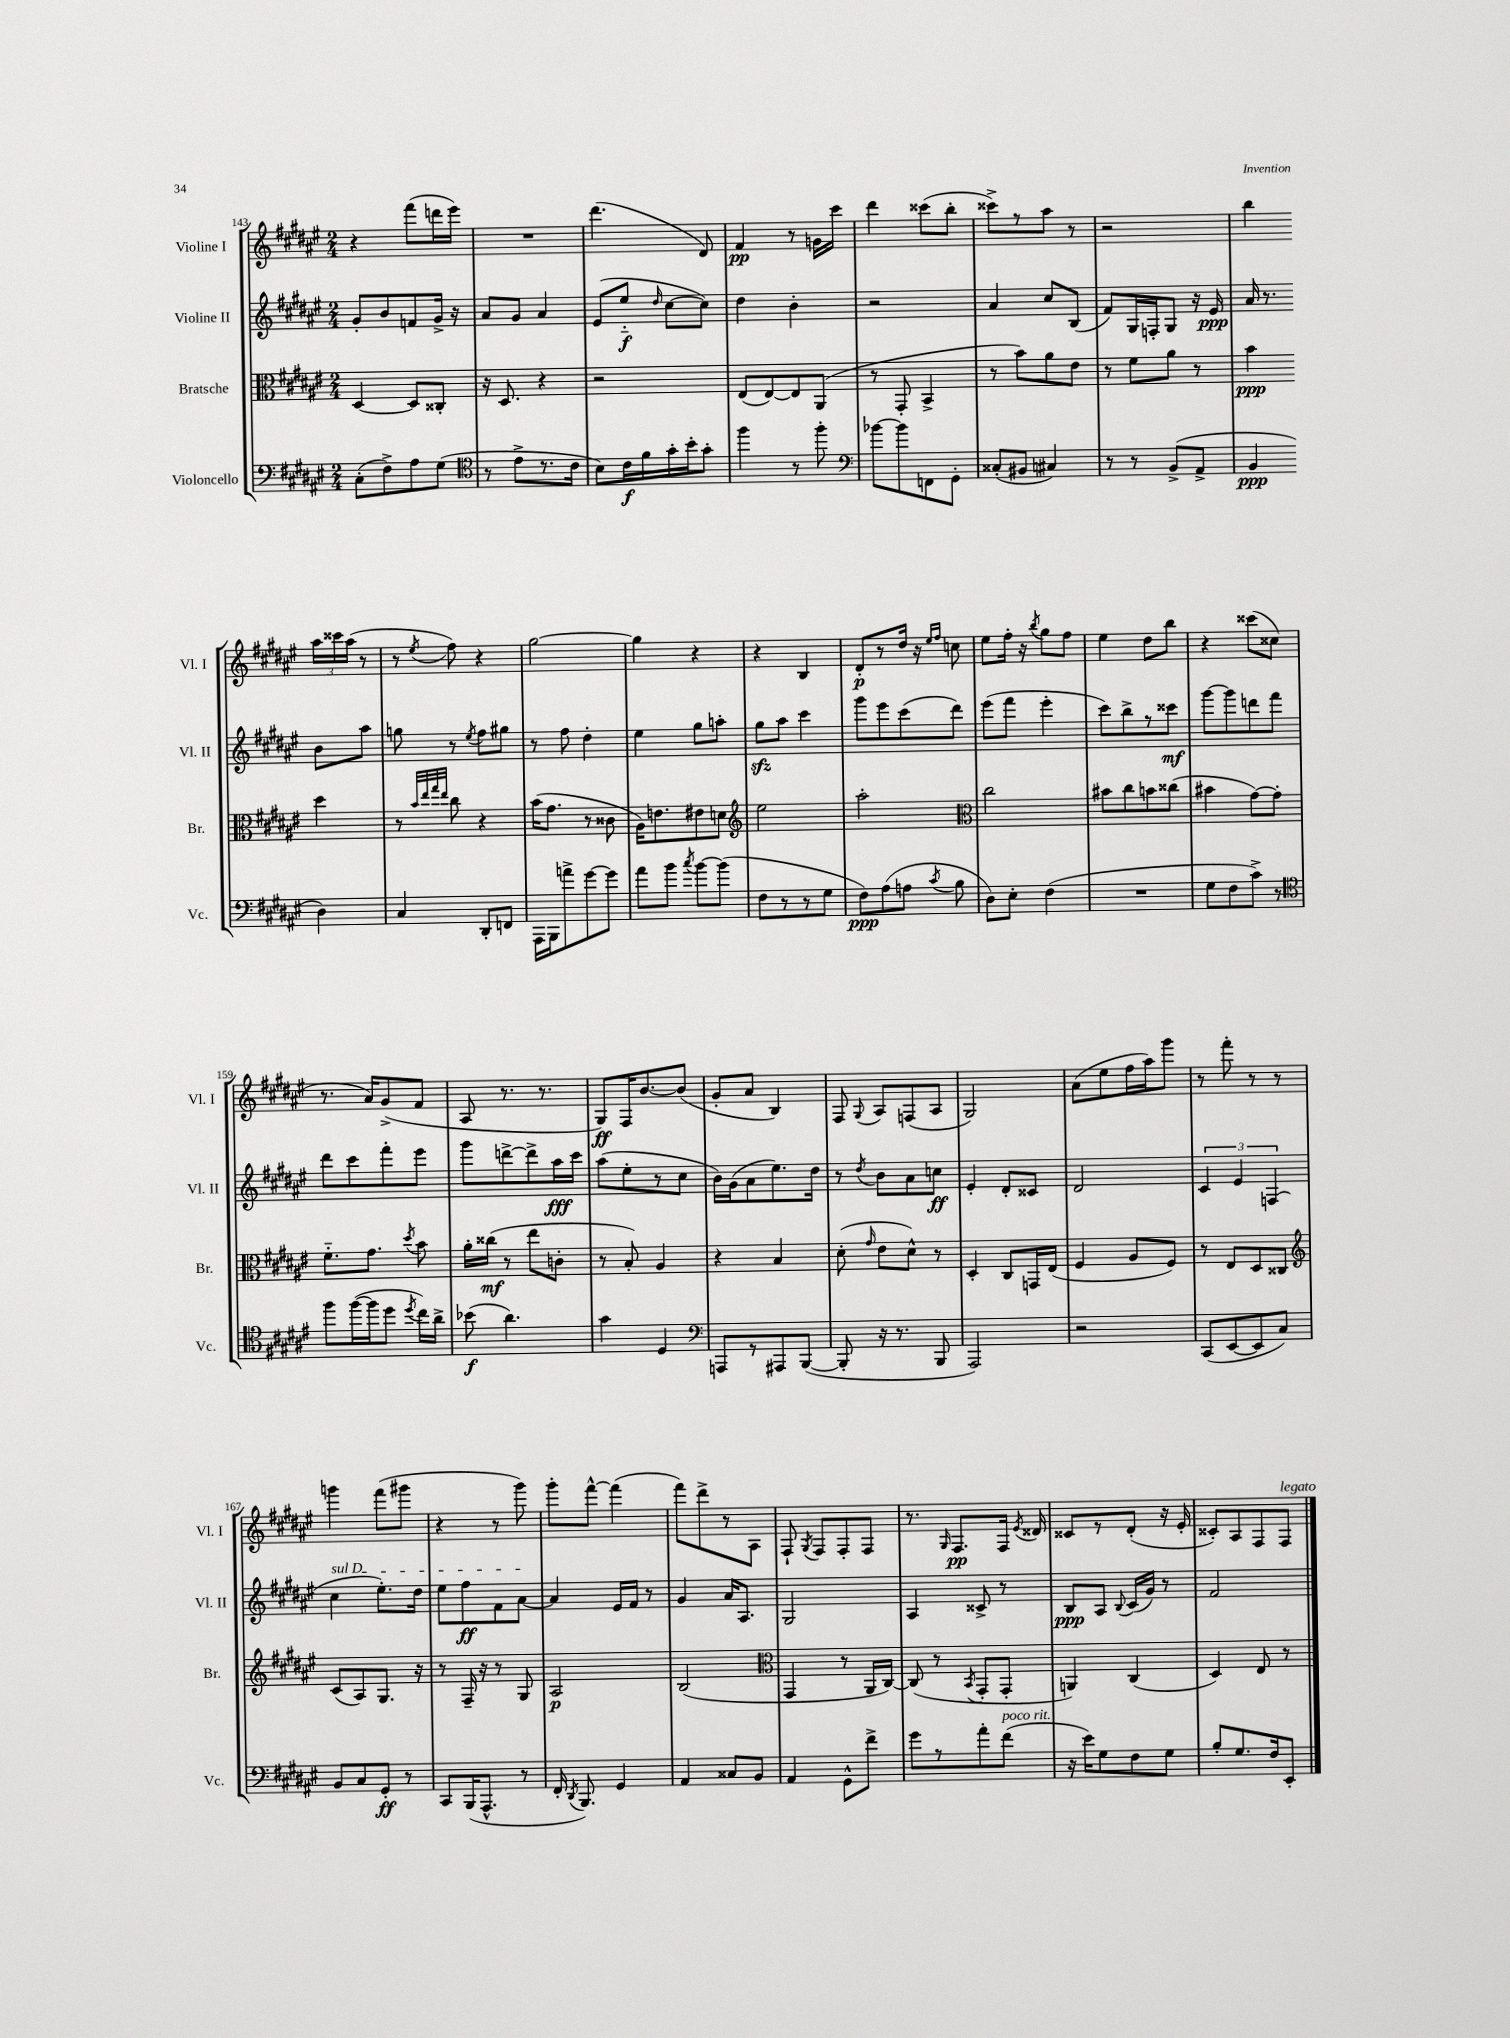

**kern	**kern	**kern	**kern
*staff4	*staff3	*staff2	*staff1
*clefF4	*clefC3	*clefG2	*clefG2
*k[f#c#g#d#a#e#]	*k[f#c#g#d#a#e#]	*k[f#c#g#d#a#e#]	*k[f#c#g#d#a#e#]
*M2/4	*M2/4	*M2/4	*M2/4
(8C#'\L	[4D#/	8g#'/L	4r
8F#^\)	.	8b/	.
8A#\	8D#/]L	8f/	(8fff#\L
(8G#\J	8C##'/J	16g#^/Jk	16ddd\L
.	.	16r	16eee#\JJ)
=	=	=	=
*clefC4	*	*	*
8r	16r	8a#/L	2r
.	8.D#/	.	.
8e#^\L	.	8g#/J	.
8.r	4r	4a#/	.
16c#\Jk	.	.	.
=	=	=	=
8B\L)	2r	(8e#/L	(4.ddd#\
16c#\L	.	8ee#'~/J	.
16f#\	.	.	.
.	.	16qqdd#/	.
16g#'\	.	[8cc#\L	.
16b'\J	.	.	.
8g#'\J	.	8cc#\]J)	8d#/)
=	=	=	=
4ff#\	(8E#/L	4dd#\	4f#/
.	[8E#/)	.	.
8r	8E#/]	4b'\	8r
8ff#'\	(8AA#/J	.	16g\LL
.	.	.	16ccc#\JJ
=	=	=	=
*clefF4	*	*	*
[8b-\L	8r	2r	4ddd#\
8b-\]	8GG#'/	.	.
8FF\	4BB^/	.	(8ccc##\L
8GG#'\J	.	.	8bb'\J
=	=	=	=
(8C##'/L	8r	4a#/	8ccc##^\L)
8BB#/J	8b\L)	.	8r
4C#/)	8a#\	8cc#/L	8aa#\J
.	8e#\J	(8B/J	8r
=	=	=	=
8r	8r	8f#/L)	2r
8r	8f#\L	16G#/L	.
.	.	16F'/J	.
(8BB^/L	8a#\J	8G#/J	.
8AA#^/J	8r	16r	.
.	.	16e#/	.
=	=	=	=
4BB/	4b\	16a#/	4bb\
.	.	8.r	.
4D#\)	4dd#\	8b\L	24aa#\LL
.	.	.	24ccc##\
.	.	.	(24aa#\JJ
.	.	8aa#\J	8r
=	=	=	=
4C#/	8r	8gg\	8r
.	32qqb/LLL	.	.
.	32qqee#/	.	.
.	32qqgg#/	.	.
.	32qqee#/JJJ	.	8qee#/
.	8cc#\	8r	8ff#\)
.	.	8qee#/	.
8DD#'/L	4r	8ff#\L	4r
8FF/J	.	8gg#\J	.
=	=	=	=
16AAA#\LL	(16b\LK	8r	[2gg#\
16BBB\J	8.g#\J	.	.
8a^\	.	8ff#\	.
[8g#\	8r	4dd#'\	.
8g#\]J	8c##\	.	.
=	=	=	=
8a#\L	16A#\LK)	4ee#\	4gg#\]
.	8.e\	.	.
8b\J	.	.	.
8qcc#/	.	.	.
[8b\L	8e#\	8gg#\L	4r
(8b\]J	8d\J	8aa'\J	.
=	=	=	=
*	*clefG2	*	*
8F#\L	2ee#\	8gg#\L	4r
8r	.	8aa#\J	.
8r	.	4ccc#\	4B/
8G#\J	.	.	.
=	=	=	=
8F#\L)	2aa#'\	8ggg#\L	8d#'/L
(8A#\	.	8eee#\	8r
8A\J	.	(8ccc#\	16dd#/Jk
.	.	.	16r
.	.	.	16qqee#/LL
8qc#/	.	.	16qqff#/JJ
8B\	.	8ddd#\J)	8cc\
=	=	=	=
*	*clefC3	*	*
8D#\L)	2cc#\	(8eee#\L	8ee#\L
8E#'\J	.	8fff#\J	16ff#'\Jk
.	.	.	16r
.	.	.	8qbb/
(4F#\	.	4eee#'\	8gg#\L
.	.	.	8ff#\J
=	=	=	=
2r	8b#\L	8ccc#\L)	4ee#\
.	8cc#\	8bb^\	.
.	8b\	8r	8dd#\L
.	(8cc##\J	8ccc##\J	8bb\J
=	=	=	=
8G#\L	4b#\	[8ggg#\L	4r
8F#\	.	8ggg#\]	.
8c#^\J)	[8g#\L)	8ddd\	(8ccc##\L
8r	8g#'\]J	8fff#\J	8cc##\J
=	=	=	=
*clefC4	*	*	*
8ff#\L	8.f#'~\L	8ddd#\L	8.r
([16ff#\L	.	8ccc#\	.
16ff#\]J	8.g#\J	.	16a#/LK)
8dd#\J	.	8fff#'\	(8g#^/
8qdd#/	8qdd#/	.	.
16cc#\LL)	8b\	8eee#\J	8f#/J
16a#^\JJ	.	.	.
=	=	=	=
(8b-\	16a#'\LL	8ggg#\L	8A#/
.	(16cc##\JJ	.	.
4.a#\)	8r	[8ddd^\	8.r
.	8ee#\L	8ddd^\]	.
.	.	.	8.r
.	8c'\J	16aa#\L	.
.	.	16ccc#\JJ	.
=	=	=	=
4g#\	8r	(8aa#\L	8G#/L)
.	8B'/)	8ee#'\	16F#/K
.	.	.	[8.b/
4D#/	4A#/	8r	.
.	.	8cc#\J	(8b/]J
=	=	=	=
*clefF4	*	*	*
8AAA/L	4r	16b\LL)	8g#'/L
.	.	(16g#\J	.
8r	.	8a#\	8a#/J
8AAA#/	4B/	8.ee#\)	4B/)
([8BBB/J	.	.	.
.	.	16dd#\Jk	.
=	=	=	=
8BBB'/]	(8d#'\	8r	8F#/
.	16qqg#/	8qdd#/	8qqG#/
16r	8e#\L	8b\L	8A#/L
8.r	.	.	.
.	8d#^^\J)	8a#\	(8F/
8BBB/	8r	8cc\J	8A#/J
=	=	=	=
2AAA#/)	4D#'/	4e#'/	2G#/)
.	8C#/L	8d#'/L	.
.	16GG/L	8c##/J	.
.	(16E#/JJ	.	.
=	=	=	=
2r	4F#/	2d#/	(8a#\L
.	.	.	8ee#\
.	8A#/L	.	16ff#\L
.	.	.	16aa#\J)
.	8F#/J)	.	8ggg#\J
=	=	=	=
(8CC#/L	8r	6c#/	8r
[8EE#/	8E#/L	.	8fff#'\
.	.	6e#/	.
8EE#/]	8D#/	.	8r
.	.	(6F/	.
8C#/J)	8C##/J	.	8r
=	=	=	=
*	*clefG2	*	*
8BB/L	(8c#/L	4cc#\	4ggg\
8C#/	8A#/)	.	.
8GG#'/J	8.G#/J	8.ee#'\L)	(8fff#\L
8r	.	.	8ggg#\J
.	16r	16dd#\Jk	.
=	=	=	=
8CC#/L	8r	8ee#\L	4r
(16BBB/K	16F#~/	8ff#\	.
8.AAA#^^/J	16r	.	.
.	8r	8f#\	8r
8r	8G#/	[8a#\J	8ggg#\)
=	=	=	=
16FF#'/	2A#/	4a#/]	8ggg#'\L
8qDD#/	.	.	.
8.BBB/)	.	.	.
.	.	.	[8fff#^^\J
4GG#/	.	16e#/LL	(4fff#\]
.	.	16f#/JJ	.
.	.	8r	.
=	=	=	=
4AA#/	(2B/	4g#/	8fff#\L)
.	.	.	8ddd#^\
8C##/L	.	16a#/LK	8r
.	.	8.A#/J	.
8BB/J	.	.	8A#\J
=	=	=	=
*	*clefC3	*	*
4AA#/	4GG#/	2G#/	8F#`/
.	.	.	8qG#/
.	.	.	8F#/L
8GG#^^\L	8r	.	8F#'/
8f#^\J	16AA#/LL	.	8F#/J
.	[16C#/JJ)	.	.
=	=	=	=
8g#\L	(8C#/]	4A#/	8.r
8r	8r	.	.
.	.	.	16qqG#/
.	.	.	8.F#/L
.	8qBB/	.	.
8a#'\	8GG#'/L	8c##^/	.
(8f#\J	8GG#'/J	8r	16F#/Jk
.	.	.	8qe#/
.	.	.	16d##/
=	=	=	=
16r	4AA/)	8B/L	8c##/L
16e#\LK)	.	.	.
8G#\	.	8A#/J	8r
.	.	8qqB/	.
8F#\	(4C#/	(16c#/LL	(8d#'/J
.	.	16g#/JJ)	.
8G#\J	.	8r	16r
.	.	.	16e#'/
=	=	=	=
8B'/L	4D#/)	2f#/	8c##'/L)
8.G#/	.	.	8A#/
.	8E#/	.	8F#/
16F#/k	.	.	.
8EE#'/J	8r	.	8F#/J
==	==	==	==
*-	*-	*-	*-
